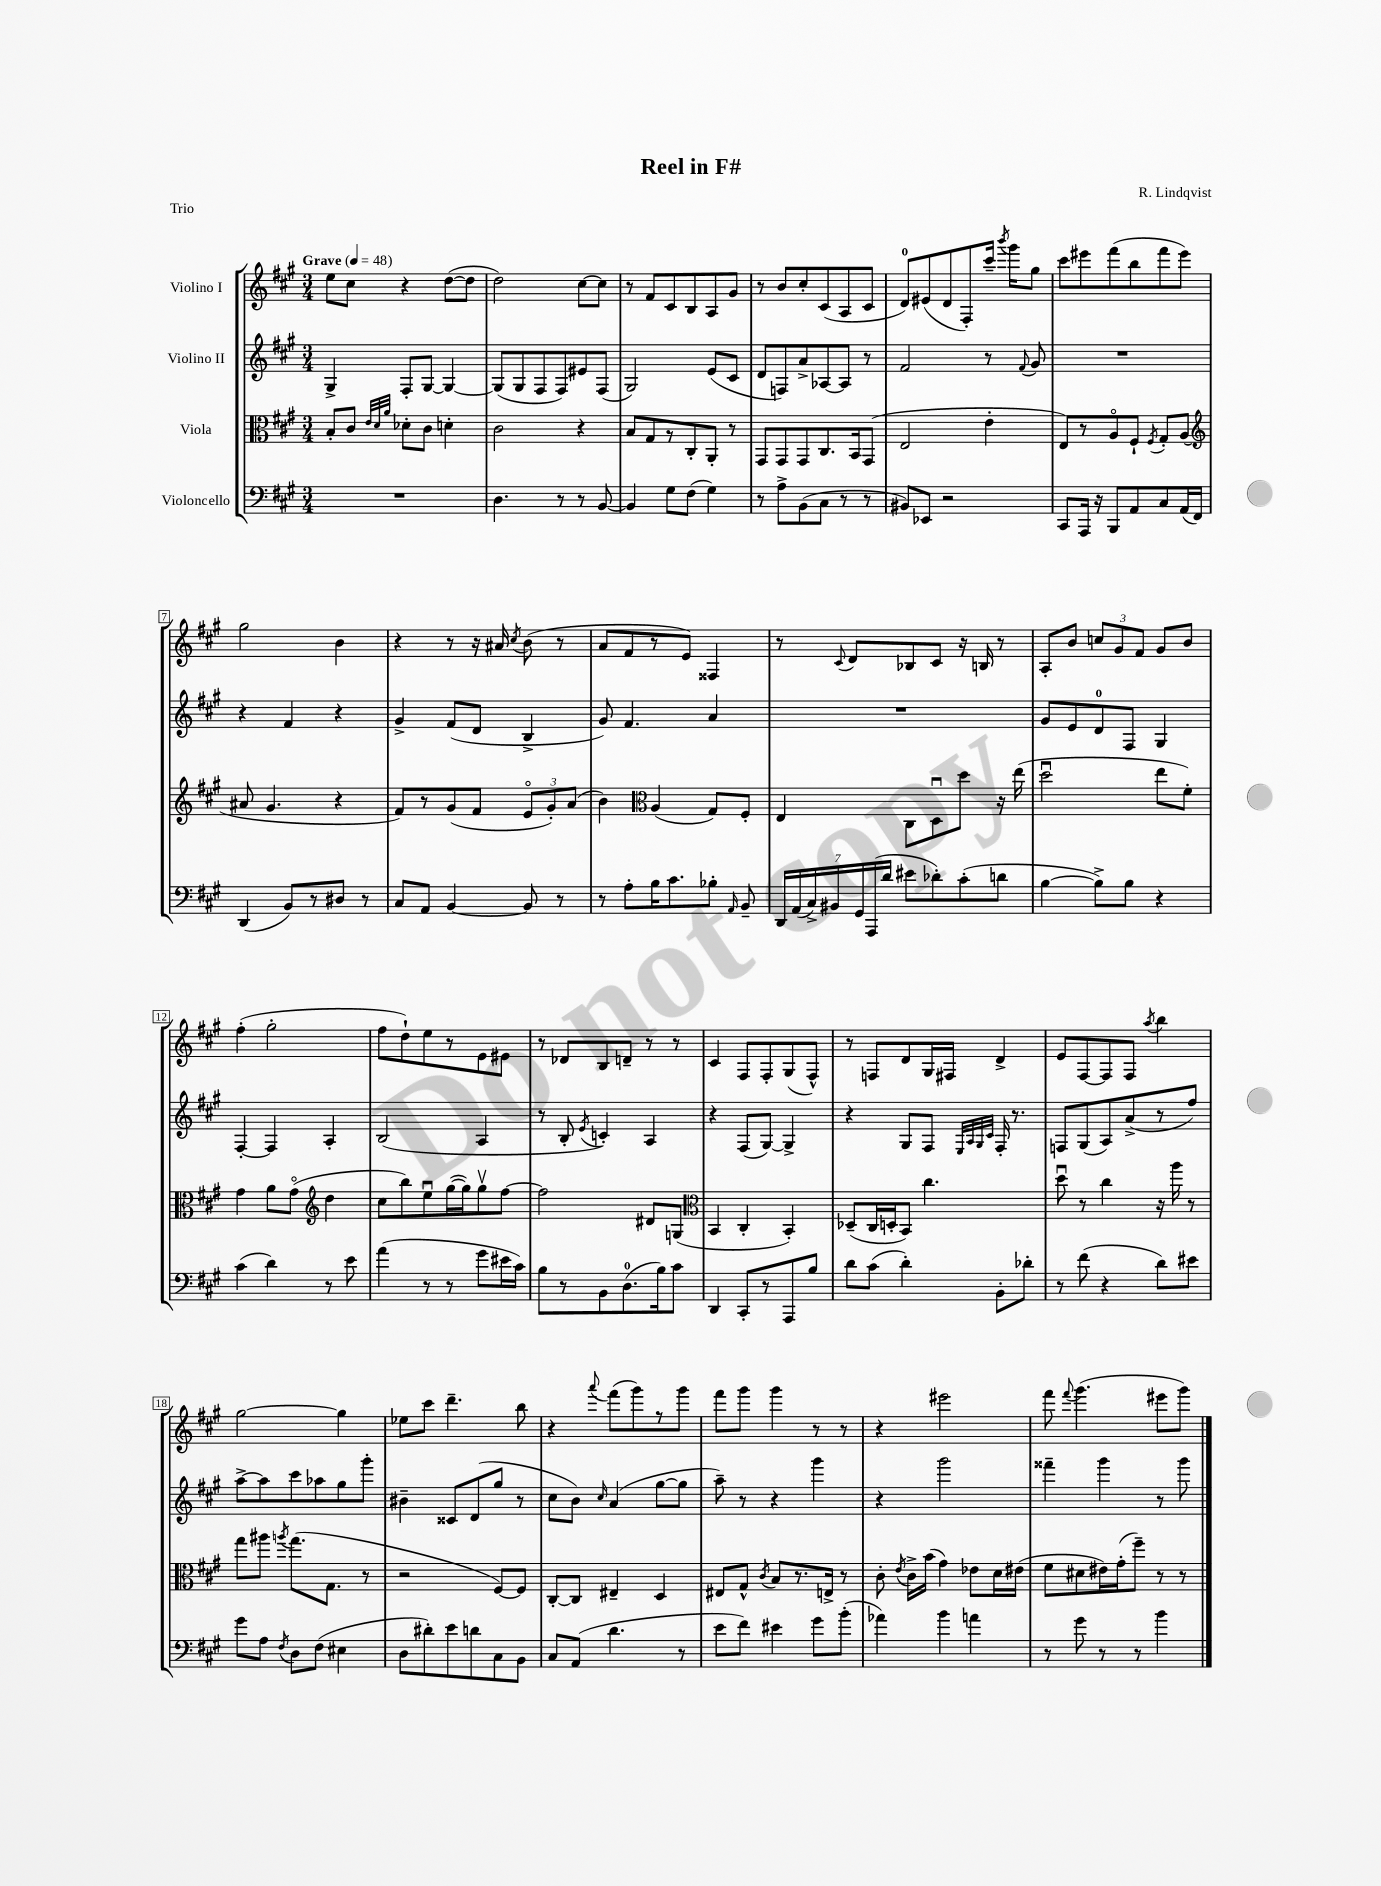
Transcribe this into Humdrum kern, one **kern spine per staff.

**kern	**kern	**kern	**kern
*staff4	*staff3	*staff2	*staff1
*clefF4	*clefC3	*clefG2	*clefG2
*k[f#c#g#]	*k[f#c#g#]	*k[f#c#g#]	*k[f#c#g#]
*M3/4	*M3/4	*M3/4	*M3/4
*MM48	*MM48	*MM48	*MM48
2.r	8B'/L	4G#^/	8ee\L
.	8c#/J	.	8cc#\J
.	32qqe/LLL	.	.
.	32qqd/	.	.
.	32qqa/JJJ	.	.
.	8d-'\L	8F#'/L	4r
.	8c#\J	[8G#/J	.
.	4d'\	4G#/_	([8dd\L
.	.	.	8dd\]J
=	=	=	=
4.D\	2c#\	(8G#/]L	2dd\)
.	.	8G#/	.
.	.	8F#/	.
8r	.	8F#/)	.
8r	4r	8e#/	[8cc#\L
[8BB/	.	(8F#/J	8cc#\]J
=	=	=	=
4BB/]	8B/L	2G#/)	8r
.	8G#/	.	8f#/L
8G#\L	8r	.	8c#/
(8F#\J	8C#'/	.	8B/
4G#\)	8AA'/J	(8e/L	8A/
.	8r	8c#/J	8g#/J
=	=	=	=
8r	8GG#/L	8d/L	8r
8A^\L	8GG#/	8F/)	8b/L
(8BB\	8GG#/	8a^/	8cc#'/
8C#\J	8.C#/	[8A-/	(8c#/
8r	.	8A-/]J	8A/
.	16BB/k	.	.
8r	(8GG#/J	8r	8c#/J
=	=	=	=
8BB#/L)	2E/	2f#/	8d/L)
8EE-/J	.	.	(8e#/
2r	.	.	8d/
.	.	.	8F#'/)
.	4e'\	8r	16ccc#~/Jk
.	.	.	8qbbb/
.	.	.	16ggg#\LK
.	.	8qqf#/	.
.	.	8g#/	8gg#\J
=	=	=	=
8CC#/L	8E/L)	2.r	8ccc#\L
16AAA/Jk	8r	.	8eee#\
16r	.	.	.
8BBB/L	8Ao/	.	(8fff#\
8AA/	8F#`/J	.	8bb\
.	8qF#/	.	.
8C#/	8G#'/L	.	8fff#\
(16AA/L	(8A/J	.	8eee#\J)
16FF#/JJ)	.	.	.
=	=	=	=
*	*clefG2	*	*
(4DD/	8a#/	4r	2gg#\
.	4.g#/	.	.
8BB/L)	.	4f#/	.
8r	.	.	.
8D#/J	4r	4r	4b\
8r	.	.	.
=	=	=	=
8C#/L	8f#/L)	4g#^/	4r
8AA/J	8r	.	.
[4BB/	(8g#/	(8f#/L	8r
.	8f#/J	8d/J	16r
.	.	.	16a#/
.	.	.	8qcc#/
8BB/]	12eo/L	4B^/	(8b\
.	12g#'/)	.	.
8r	.	.	8r
.	(12a/J	.	.
=	=	=	=
8r	4b\)	8g#/)	8a/L
8A'\L	.	4.f#/	8f#/
*	*clefC3	*	*
16B\K	(4A/	.	8r
8.c#\	.	.	.
.	.	.	8e/J)
8B-'\J	8G#/L)	4a/	4F##/
16qqAA/	.	.	.
8BB~/	8F#'/J	.	.
=	=	=	=
28DD/LL	4E/	2.r	8r
(28AA/	.	.	.
28C#^/)	.	.	.
28BB#/	.	.	.
.	.	.	8qqc#/
.	.	.	8d/L
28GG#/	.	.	.
(28AAA/	.	.	.
28d/JJ	.	.	.
8e#\L	8C#\L	.	8B-/
8d-'\)	8Du\	.	8c#/J
(8c#'\	8dd\J	.	16r
.	.	.	16B/
8d\J	16r	.	8r
.	(16ee\	.	.
=	=	=	=
[4B\	2ddu\	8g#/L	8A'/L
.	.	8e/	8b/J
8B^\]L)	.	8d/	12cc/L
.	.	.	12g#/
8B\J	.	8F#/J	.
.	.	.	12f#/J
4r	8ee\L	4G#/	8g#/L
.	8f#'\J)	.	8b/J
=	=	=	=
(4c#\	4g#\	[4F#'/	(4ff#'\
4d\)	8a\L	4F#/]	2gg#'\
.	(8g#o\J	.	.
*	*clefG2	*	*
8r	4dd\	4A'/	.
8e\	.	.	.
=	=	=	=
(4a\	8cc#\L	(2B/	8ff#\L
.	8bb\)	.	8dd`\)
8r	8eeu\	.	8ee\
8r	([16gg#\L	.	8r
.	16gg#\]J)	.	.
8g#\L	8gg#v\	4A/	8e\
16e#\L	[8ff#\J	.	8e#\J
16c#\JJ)	.	.	.
=	=	=	=
8B\L	2ff#\]	8r	8r
8r	.	8B'/	8d-/L
.	.	8qe/	.
8BB\	.	4c'/)	8B/
(8.D\	.	.	8d~/J
.	8d#/L	4A/	8r
16B\k)	.	.	.
8c#\J	(8G/J	.	8r
=	=	=	=
*	*clefC3	*	*
4DD/	4BB/	4r	4c#/
8CC#'/L	4C#'/	(8F#/L	8F#/L
8r	.	[8G#/J)	8F#'/
8AAA/	4BB'/)	4G#^/]	(8G#/
8B/J	.	.	8F#^^/J)
=	=	=	=
8d\L	(8D-~/L	4r	8r
(8c#\J	16C#/L	.	8F/L
.	16D'/J	.	.
4d'\)	8BB/J)	8G#/L	8d/
.	4.cc#\	8F#/J	16G#/L
.	.	.	16F#/JJ
.	.	32qqE/LLL	.
.	.	32qqA/	.
.	.	32qqG#/	.
.	.	32qqc#/JJJ	.
8BB'\L	.	16F#'/	4d^/
.	.	8.r	.
8d-'\J	.	.	.
=	=	=	=
8r	8ddu\	8F/L	8e/L
(8f#\	8r	(8G#/	[8F#/
4r	4cc#\	8A/)	8F#/]
.	.	(8a^/	8F#/J
.	.	.	8qaa/
8d\L)	16r	8r	4bb\
.	16aa\	.	.
8e#\J	8r	8ff#/J)	.
=	=	=	=
8g#\L	8gg#\L	[8aa^\L	[2gg#\
8A\J	8aa#\J	8aa\]	.
8qF#/	8qaa/	.	.
8D\L	(8.gg#\L	8ccc#\	.
(8F#\J	.	8aa-\	.
.	8.G#\J	.	.
4E#\	.	8gg#\	4gg#\]
.	8r	8ggg#'\J	.
=	=	=	=
8D\L	2r	4b#~\	8ee-\L
8d#'\)	.	.	8ccc#\J
8e\	.	8c##/L	4.ddd~\
8d\	.	(8d/	.
8C#\	[8F#/L)	8gg#/J	.
8BB\J	8F#/]J	8r	8bb\
=	=	=	=
8C#/L	[8C#'/L	8cc#\L	4r
(8AA/J	8C#/]J	8b\J)	.
.	.	16qqcc#/	8qqaaa/
4.d\	4E#~/	(4a/	(8fff#\L
.	.	.	8ggg#\)
.	4D/	[8gg#\L	8r
8r	.	8gg#\]J	8ggg#\J
=	=	=	=
8e\L	8E#/L	8aa~\)	8fff#\L
8f#\J)	8G#^^/J	8r	8ggg#\J
.	8qc#/	.	.
4e#\	8B/L	4r	4ggg#\
.	8.r	.	.
8g#\L	.	4ggg#\	8r
.	16E^/Jk	.	.
(8b'\J	8r	.	8r
=	=	=	=
4a-\)	8c#'\	4r	4r
.	8qe/	.	.
.	16c#^\LL	.	.
.	(16b\JJ	.	.
4b\	4g#\)	2ggg#\	2eee#\
4a\	8e-\L	.	.
.	16d\L	.	.
.	(16e#\JJ	.	.
=	=	=	=
8r	8f#\L	4fff##~\	8fff#\
.	.	.	8qqfff#/
8g#\	8d#\	.	(4.ggg#\
8r	16e#\L)	4ggg#\	.
.	(16g#'\J	.	.
8r	8ff#~\J)	.	.
4b\	8r	8r	8eee#\L
.	8r	8ggg#\	8ggg#\J)
==	==	==	==
*-	*-	*-	*-
